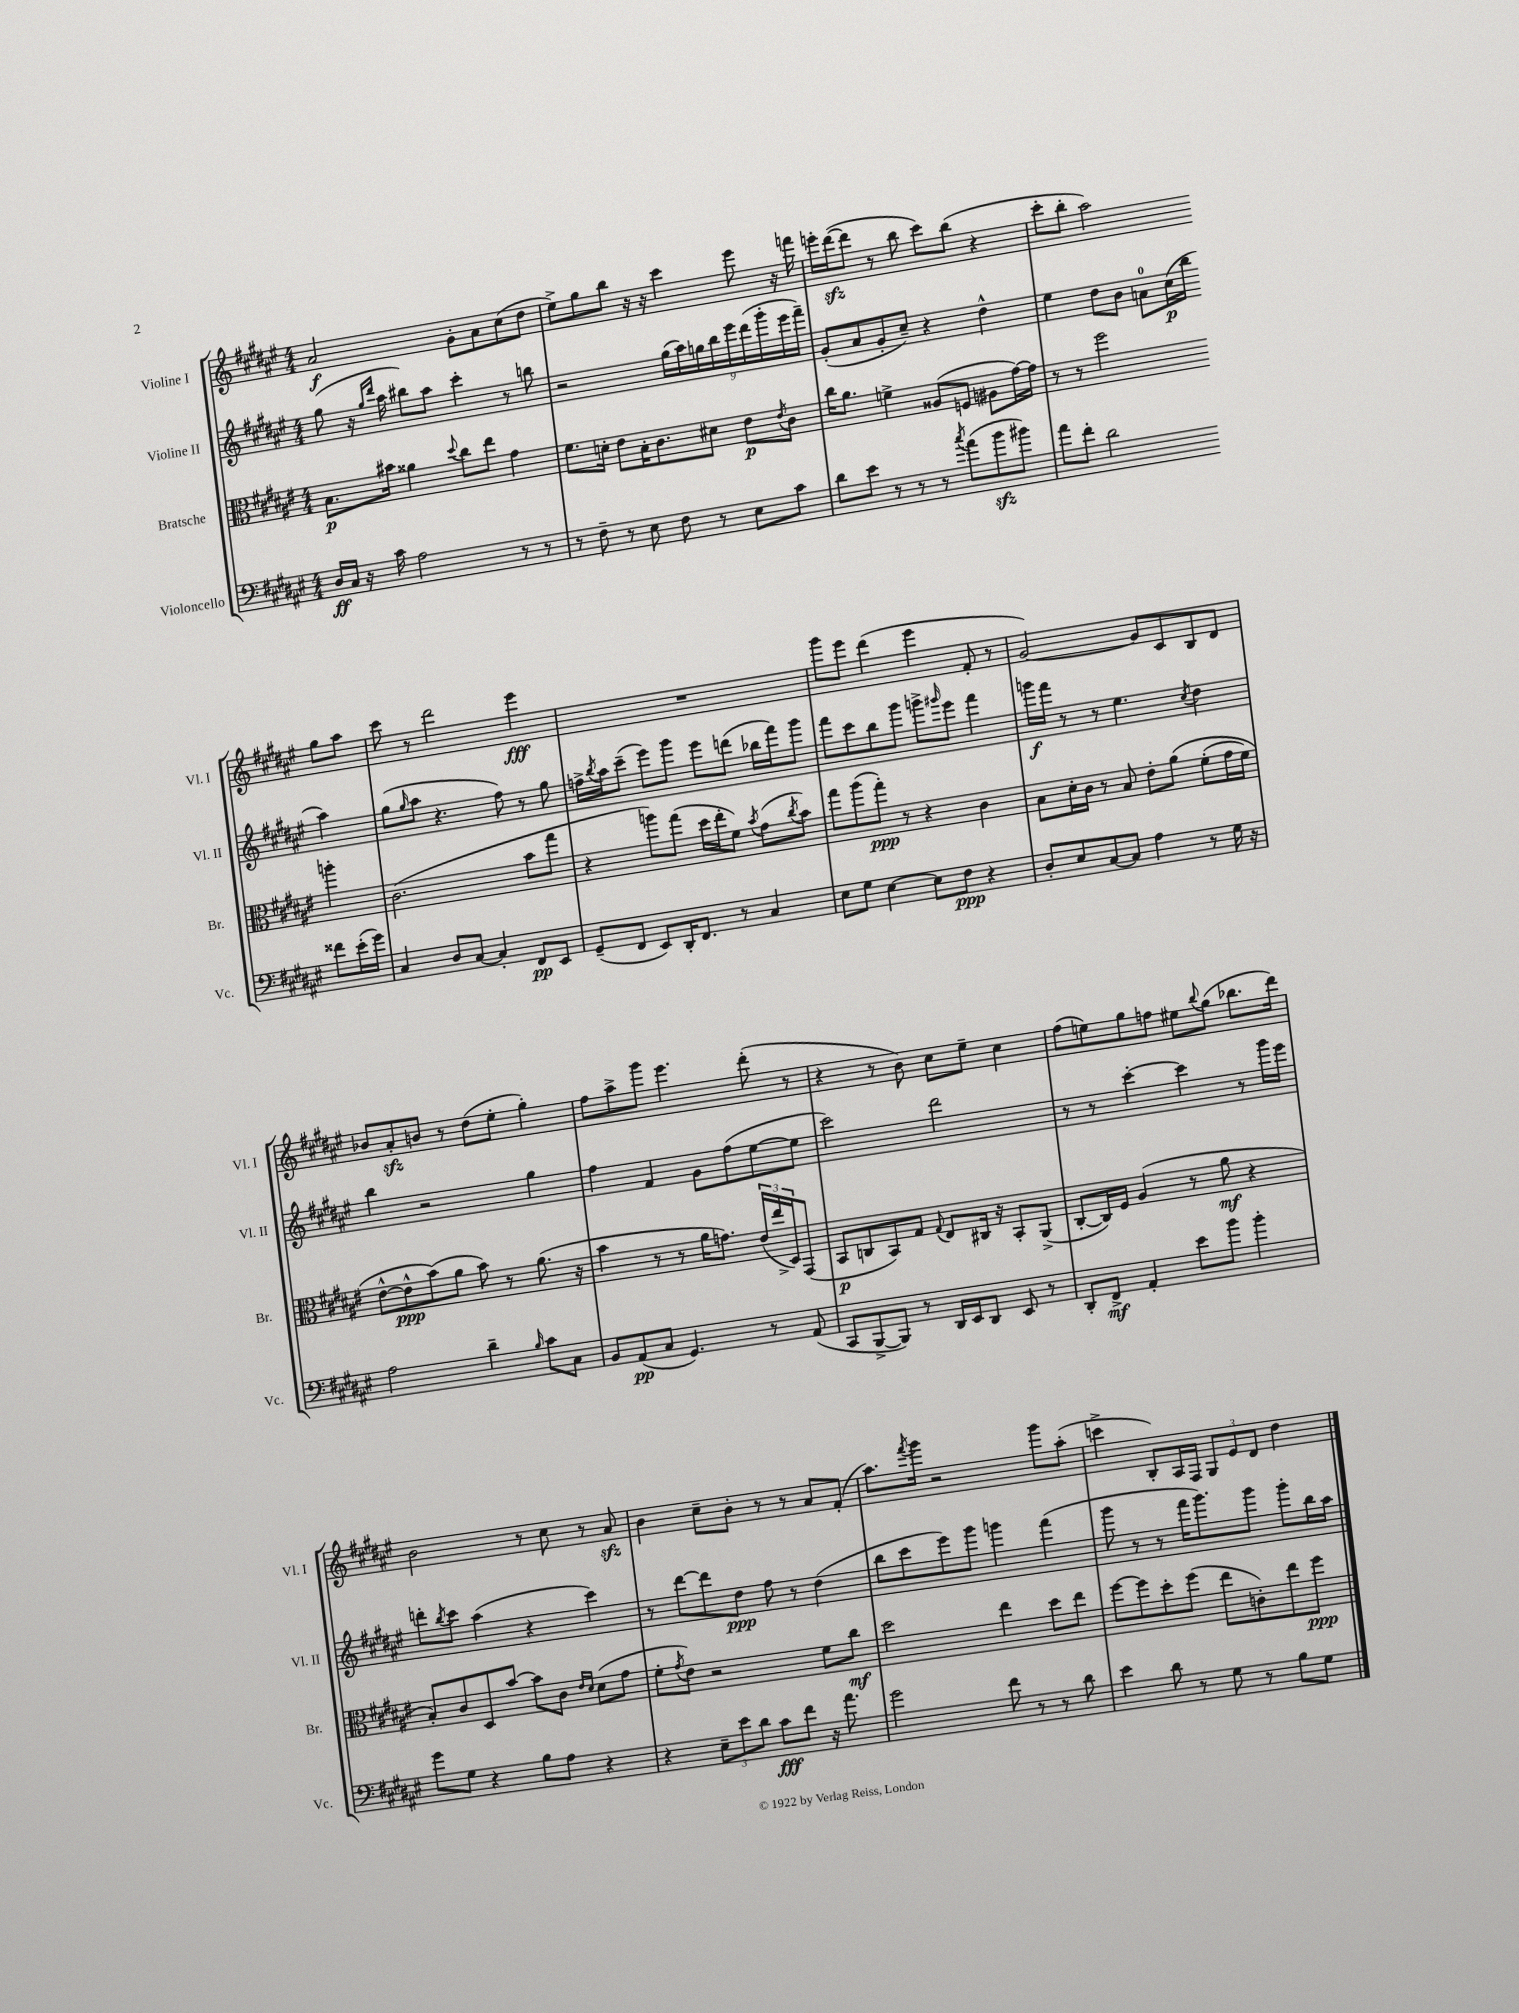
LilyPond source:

<<
\new StaffGroup <<
\new Staff = "s0" \with { instrumentName = "Violine I" shortInstrumentName = "Vl. I" } {
    \clef treble \key fis \major \numericTimeSignature \time 4/4
    ais'2\f gis'8-. ais'8 cis''8( dis''8 |
    eis''8->) gis''8 b''8 r16 r16 cis'''4 eis'''8 r16 f'''16 |
    e'''16-. dis'''16~\sfz( dis'''8 r8 b''8 cis'''8) b''8( r4 |
    cis'''8-. b''8-. ais''2) gis''8 ais''8 |
    cis'''8 r8 dis'''2 eis'''4\fff |
    R1 |
    gis'''8 eis'''8 dis'''4( eis'''4 fis'8-. r8 |
    gis'2~) gis'8 cis'8 b8 dis'8 |
    bes'8 ais'8-.\sfz b'8 r8 dis''8( eis''8-. gis''4-.) |
    fis''8 ais''8-> gis'''8 eis'''4. dis'''8-.( r8 |
    r4 r8 b'8) cis''8 eis''8-- cis''4 |
    fis''8( e''8) gis''8 f''8 eis''8 \appoggiatura { b''8 } gis''8( bes''8. dis'''16) |
    b'2 r8 cis''8 r8 ais'8\sfz |
    b'4 cis''8-- b'8-. r8 r8 ais'8 fis'8-.( |
    ais''8.) \acciaccatura { fis'''8 } gis'''16 r2 gis'''8 ais''8-.( |
    c'''4-> b8-.) ais16 fis16 \tuplet 3/2 { gis8 eis'8 dis'8 } dis''4 \bar "|." |
}
\new Staff = "s1" \with { instrumentName = "Violine II" shortInstrumentName = "Vl. II" } {
    \clef treble \key fis \major \numericTimeSignature \time 4/4
    gis''8( r16 \grace { gis''16 dis'''16 } ais''16 bis''8) ais''8 cis'''4-. r8 b''8 |
    r2 \tuplet 9/8 { gis''16( ais''16) g''16 b''16 eis'''16 dis'''16( gis'''16-. eis'''16 fis'''16--) } |
    gis'8-.( ais'8 gis'8-. cis''8--) r4 dis''4-^ |
    eis''4 dis''8 b'8 a'8-0 cis''16\p( b''16 ais''4) |
    gis''8( \grace { gis''16 } ais''8 r4. fis''8) r8 gis''8 |
    f''16-> \acciaccatura { b''8 } ais''16 cis'''8--( eis'''8) gis'''8 eis'''8 d'''8( bes''16 fis'''16) gis'''8 |
    fis'''8 cis'''8 b''8 gis'''8 g'''8-> \grace { gis'''16 } eis'''8 fis'''4 |
    g'''16\f fis'''16 r8 r8 eis''4. \acciaccatura { cis''8 } dis''4 |
    b''4 r2 gis''4 |
    fis''4 fis'4 gis'8 fis''8( eis''8~ eis''8 |
    cis'''2) dis'''2 |
    r8 r8 cis'''4~-. cis'''4 r8 gis'''16 eis'''16 |
    d'''8-. \acciaccatura { b''8 } cis'''8 ais''4( r4 cis'''4) |
    r8 dis'''8~ dis'''8 dis''8\ppp fis''8 r8 dis''4( |
    b''8 cis'''8 eis'''8) gis'''8 g'''4 fis'''4( |
    gis'''8 r8 r8 fis'''16 gis'''8.) gis'''8 gis'''8-. b''16 ais''16 \bar "|." |
}
\new Staff = "s2" \with { instrumentName = "Bratsche" shortInstrumentName = "Br." } {
    \clef alto \key fis \major \numericTimeSignature \time 4/4
    b8.\p bis'16 aisis'4 \appoggiatura { dis''8 } cis''8 eis''8 gis'4 |
    fis'8. d'16-. eis'8 b16-. cis'8. dis'8 eis'8\p \acciaccatura { eis'8 } cis'8 |
    cis''16 ais'8. f'4-> aisis8( f8 ais8 gis'16~) gis'16 |
    r8 r8 fis''2 a''4-. |
    cis'2.( b'8 gis''8 |
    r4 a''8) gis''8( dis''16 eis''16-. fis'8) \acciaccatura { b'8 } gis'8( \acciaccatura { cis''8 } b'8) |
    gis''8 ais''8( gis''8-.\ppp) r8 r4 cis'4 |
    b8 dis'16-. cis'16 r8 b8 eis'8-. ais'8\( fis'8-.( gis'16 fis'16) |
    eis'8~-^ eis'8-^\ppp b'8(\) ais'8 b'8) r8 ais'8.( r16 |
    b'4 r8 r8 ais'16 g'8.) \tuplet 3/2 { eis'16( eis''16-> dis16) } gis,8( |
    b,8\p c8 b,8) gis8 \appoggiatura { gis8 } eis8 cis16 r16 b,8-. ais,8->( |
    cis8~-. cis16) fis16 ais4( r8 ais'8\mf r4 |
    b8-.) cis'8 dis8 b'8~ b'8 cis'8 \grace { eis'16 dis'16 } dis'8( gis'8 |
    fis'8-. \acciaccatura { gis'8 } eis'8) r2 fis'8 cis''8\mf |
    dis''2 eis''4 dis''8 eis''8 |
    fis''8~ fis''8 dis''8-. fis''8( eis''8 c'8-.) eis''8 fis''8\ppp \bar "|." |
}
\new Staff = "s3" \with { instrumentName = "Violoncello" shortInstrumentName = "Vc." } {
    \clef bass \key fis \major \numericTimeSignature \time 4/4
    dis16\ff cis16 r16 cis'16 ais2 r8 r8 |
    r8 fis8-- r8 eis8 fis8 r8 eis8 cis'8 |
    dis'8 eis'8 r8 r8 r8 \acciaccatura { cis''8 } ais'8( b'8\sfz bis'8) |
    ais'8 fis'8-. dis'2 fisis'8 eis'16-.( gis'16) |
    cis4 dis8 cis8~ cis4-. fis,8\pp eis,8 |
    gis,8--( fis,8 eis,8) dis,16-. fis,8. r8 cis4 |
    eis8 gis8 eis4~ eis8 fis8\ppp r4 |
    dis8-. eis8 cis8~ cis8 ais4 r8 gis16 r16 |
    ais2 dis'4-- \grace { b16 } cis'8 cis8 |
    b,8 ais,8\pp( cis8 gis,4.) r8 ais,8( |
    cis,8 b,,8~-> b,,8) r8 dis,16 eis,16 dis,8 eis,8 r8 |
    dis,8-. fis,8->\mf ais,4-. eis'8 b'8 b'4-. |
    gis'8 gis8 r4 b8 ais8 r4 |
    r4 \tuplet 3/2 { eis8-- eis'8 dis'8 } cis'8\fff fis'8 r16 ais'8. |
    gis'2 fis'8 r8 r8 dis'8 |
    eis'4 dis'8 r8 gis8 r8 b8 gis8 \bar "|." |
}
>>
>>
\layout { \context { \Score \remove "Bar_number_engraver" } }
